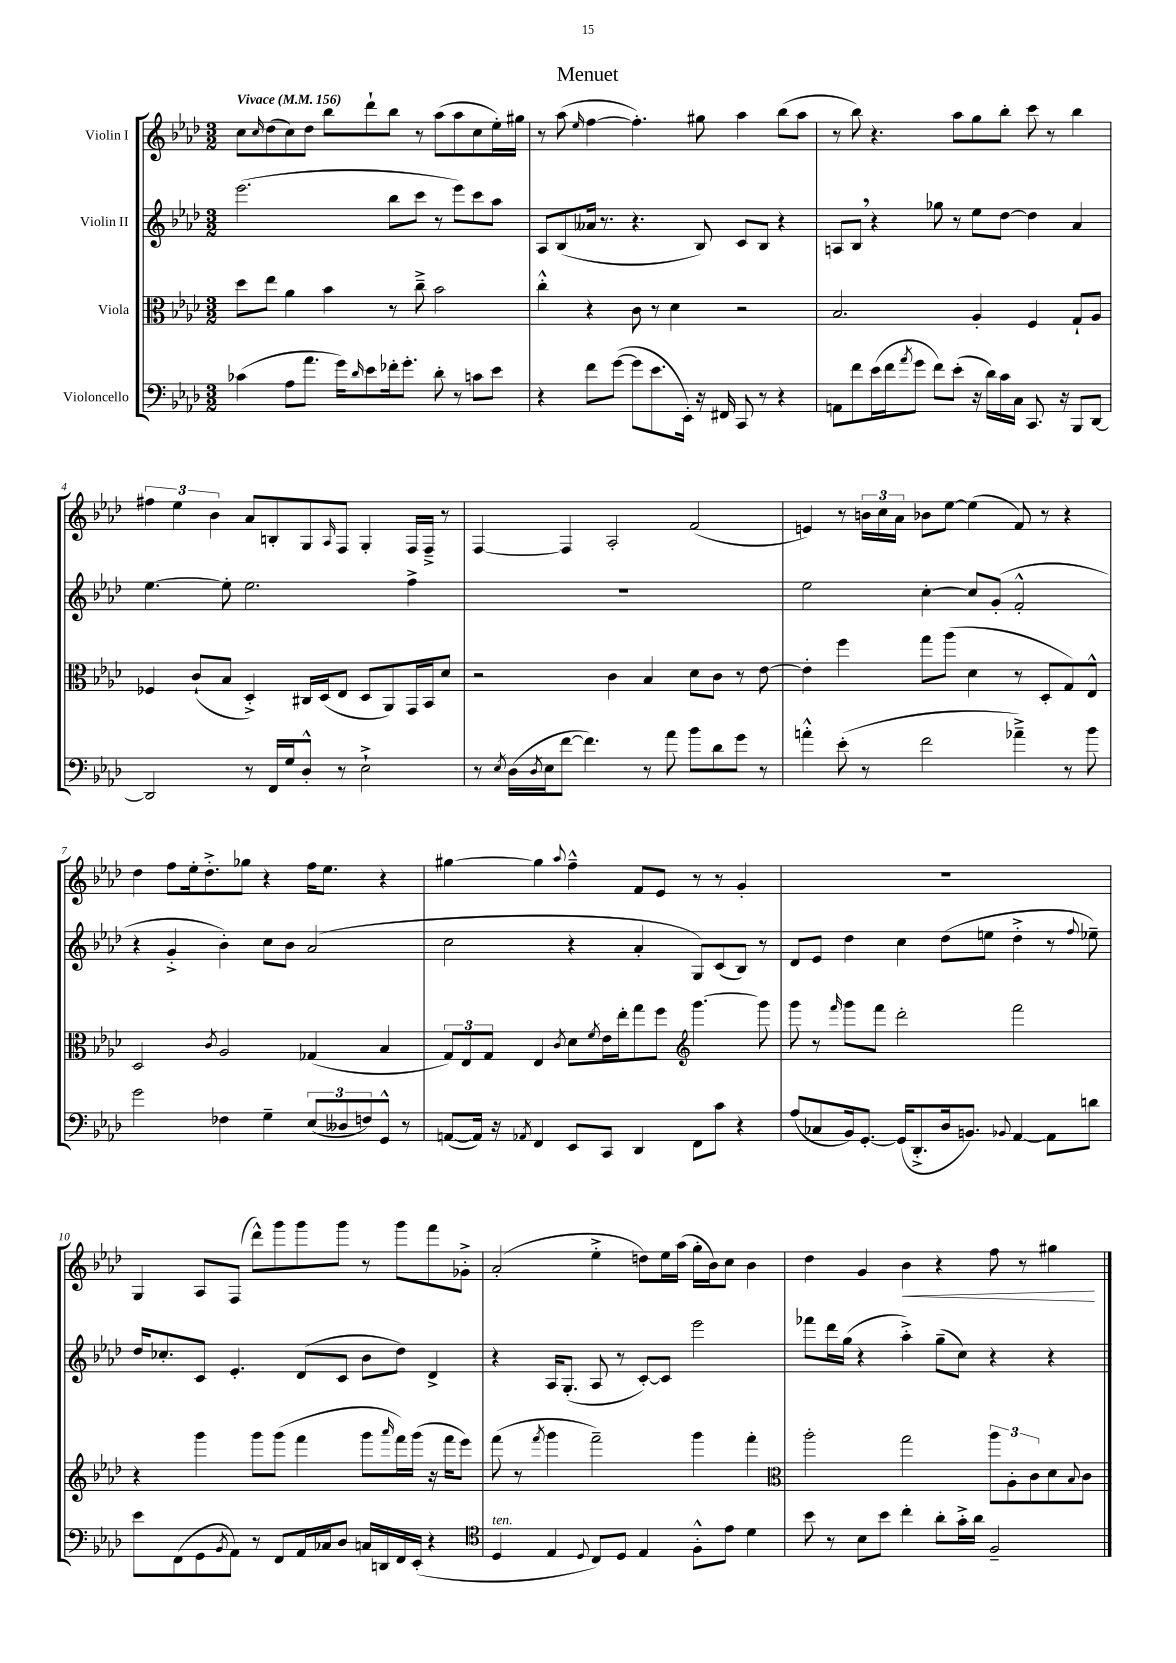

**kern	**kern	**kern	**kern
*staff4	*staff3	*staff2	*staff1
*clefF4	*clefC3	*clefG2	*clefG2
*k[b-e-a-d-]	*k[b-e-a-d-]	*k[b-e-a-d-]	*k[b-e-a-d-]
*M3/2	*M3/2	*M3/2	*M3/2
*MM156	*MM156	*MM156	*MM156
(4c-	8dd-	(2.eee-	8cc
.	.	.	16qqcc
.	8ee-	.	(8dd-
8A-	4a-	.	8cc)
8.a-	.	.	8dd-
.	4b-	.	8bb-
16g)	.	.	.
16qqd-	.	.	.
8e-	.	.	8ddd-`
16f-'	8r	8bb-	8bb-
8.g'	.	.	.
.	8cc~^	8ccc	8r
8d-'	2b-	8r	(8aa-
8r	.	8eee-)	8aa-
8c	.	8ccc	8cc
8e-	.	8aa-	16ee-')
.	.	.	16gg#
=	=	=	=
4r	4cc'^^	8A-	8r
.	.	(8B-	(8aa-
.	.	.	16qqee-
8f	4r	16a--	[4ff
.	.	8.r	.
([8g	.	.	.
8g]	8c	4.r	4.ff'])
8.e-	8r	.	.
.	4d-	.	.
16EE-')	.	.	.
16r	.	8B-)	8gg#
16FF#	.	.	.
8CC	2r	8c	4aa-
8r	.	8B-	.
4r	.	4r	(8bb-
.	.	.	8aa-
=	=	=	=
8AA	2.B-	8A	8r
8f	.	8B-	8bb-)
(16e-	.	4r	4.r
16f	.	.	.
8qa-	.	.	.
8g	.	.	.
8f)	.	8gg-	.
(8e-'	.	8r	8aa-
16r	4A-'	8ee-	8gg
16d-)	.	.	.
16c	.	[8dd-	8bb-'
16C	.	.	.
8.CC	4F	4dd-]	8ccc
.	.	.	8r
16r	.	.	.
8BBB-	8G`	4a-	4bb-
[8DD-	8A-	.	.
=	=	=	=
2DD-]	4F-	[4.ee-	6ff#
.	.	.	6ee-
.	(8c`	.	.
.	.	.	6b-
.	8B-	8ee-']	.
8r	4D-'^)	2.ee-	8a-
16FF	.	.	8B'
16G	.	.	.
8D-'^^	16C#	.	8G
.	(16D-	.	.
.	.	.	16qqA-
8r	8E-	.	8F
2E-`^	8D-	.	4G'
.	8AA-)	.	.
.	16GG	4ff^	16F
.	16BB-	.	16F~^
.	8d-	.	8r
=	=	=	=
8r	2r	1.r	[4F
8qE-	.	.	.
(16D-	.	.	.
8qD-	.	.	.
16E-	.	.	.
[8f	.	.	4F]
4.f])	.	.	.
.	4c	.	2A-'
8r	4B-	.	.
8a-	.	.	.
8b-	8d-	.	(2f
8d-	8c	.	.
8g	8r	.	.
8r	[8e-	.	.
=	=	=	=
4a'^^	4e-']	2ee-	4e)
(8e-'	4ff	.	8r
8r	.	.	24b
.	.	.	24cc
.	.	.	24a-
2f	8gg	[4cc'	8b-
.	(8aa-	.	[8ee-
.	4d-	8cc]	(4ee-]
.	.	(8g'	.
4a-~^)	8r	2f'^^	8f)
.	8D-'	.	8r
8r	8G)	.	4r
8b-	8E-^^	.	.
=	=	=	=
2g	2D-	4r	4dd-
.	.	4g'^	8ff
.	.	.	16ee-'
.	.	.	8.dd-'^
.	8qc	.	.
4F-	2A-	4b-')	.
.	.	.	8gg-
4G~	.	8cc	4r
.	.	8b-	.
(12E-	(4G-	(2a-	16ff
.	.	.	8.ee-
12D--	.	.	.
12F)	.	.	.
8GG^^	4B-	.	4r
8r	.	.	.
=	=	=	=
([8AA	12G)	2cc	[4gg#
.	12E-	.	.
16AA])	.	.	.
.	12G	.	.
16r	.	.	.
8qAA-	.	.	.
4FF	4E-	.	4gg#]
.	8qc	.	8qqaa-
8EE-	8d-	4r	4ff~^^
.	8qf	.	.
8CC	16e-	.	.
.	16ee-'	.	.
4DD-	8gg	4a-'	8f
.	8ff	.	8e-
*	*clefG2	*	*
8FF	[4.ggg	8G)	8r
8c	.	(8c	8r
4r	.	8B-)	4g'
.	8ggg]	8r	.
=	=	=	=
(8A-	8ggg	8d-	1.r
8C-	8r	8e-	.
.	16qqfff	.	.
16BB-)	8ggg	4dd-	.
[8.GG'	.	.	.
.	8fff	.	.
(16GG]	2ddd-'	4cc	.
8.DD-'^	.	.	.
16D-	.	(8dd-	.
8.BB)	.	.	.
.	.	8ee	.
8qqBB-	.	.	.
[4AA-	2fff	4dd-'^	.
8AA-]	.	8r	.
.	.	8qqff	.
8d	.	8ee-~)	.
=	=	=	=
8e-	4r	16dd-	4G
.	.	8.cc-'	.
(8FF	.	.	.
8GG	4ggg	8c	8A-
8qBB-	.	.	.
8AA-)	.	4.e-'	(8F
8r	8ggg	.	8ddd-^^)
8FF	(8ggg	.	8ggg
16AA-	4fff	(8d-	8ggg
16C-	.	.	.
8D-	.	8c	8ggg
16C	8ggg	8b-	8r
16DD	.	.	.
.	16qqaaa-	.	.
16FF	16fff)	8dd-)	8ggg
(16EE-'	(16ggg	.	.
4r	16r	4d-^	8fff
.	16fff	.	.
.	8eee-)	.	8g-'^
=	=	=	=
*clefC4	*	*	*
4D-	(8fff	4r	(2a-'
.	8r	.	.
.	8qfff	.	.
4E-	4ggg	16A-	.
.	.	(8.G'	.
8qqD-	.	.	.
8C)	2fff~)	8A-	4ee-'^
8D-	.	8r	.
4E-	.	[8c')	8dd)
.	.	8c]	16ee-
.	.	.	(16aa-
8F'^^	4ggg	2eee-	16gg'
.	.	.	16b-)
8e-	.	.	8cc
4d-	4fff'	.	4b-
=	=	=	=
*	*clefC3	*	*
8b-	2aa-'	8fff-	4dd-
8r	.	16ddd-	.
.	.	(16gg	.
8B-	.	4r	4g
8b-	.	.	.
4cc'	2gg	4aa-'^)	4b-
8a-'	.	(8gg~	4r
16g'^	.	8cc)	.
16a-	.	.	.
2F~	12aa-	4r	8ff
.	12A-'	.	.
.	.	.	8r
.	12c	.	.
.	8d-	4r	4gg#
.	8qqB-	.	.
.	8c	.	.
==	==	==	==
*-	*-	*-	*-
